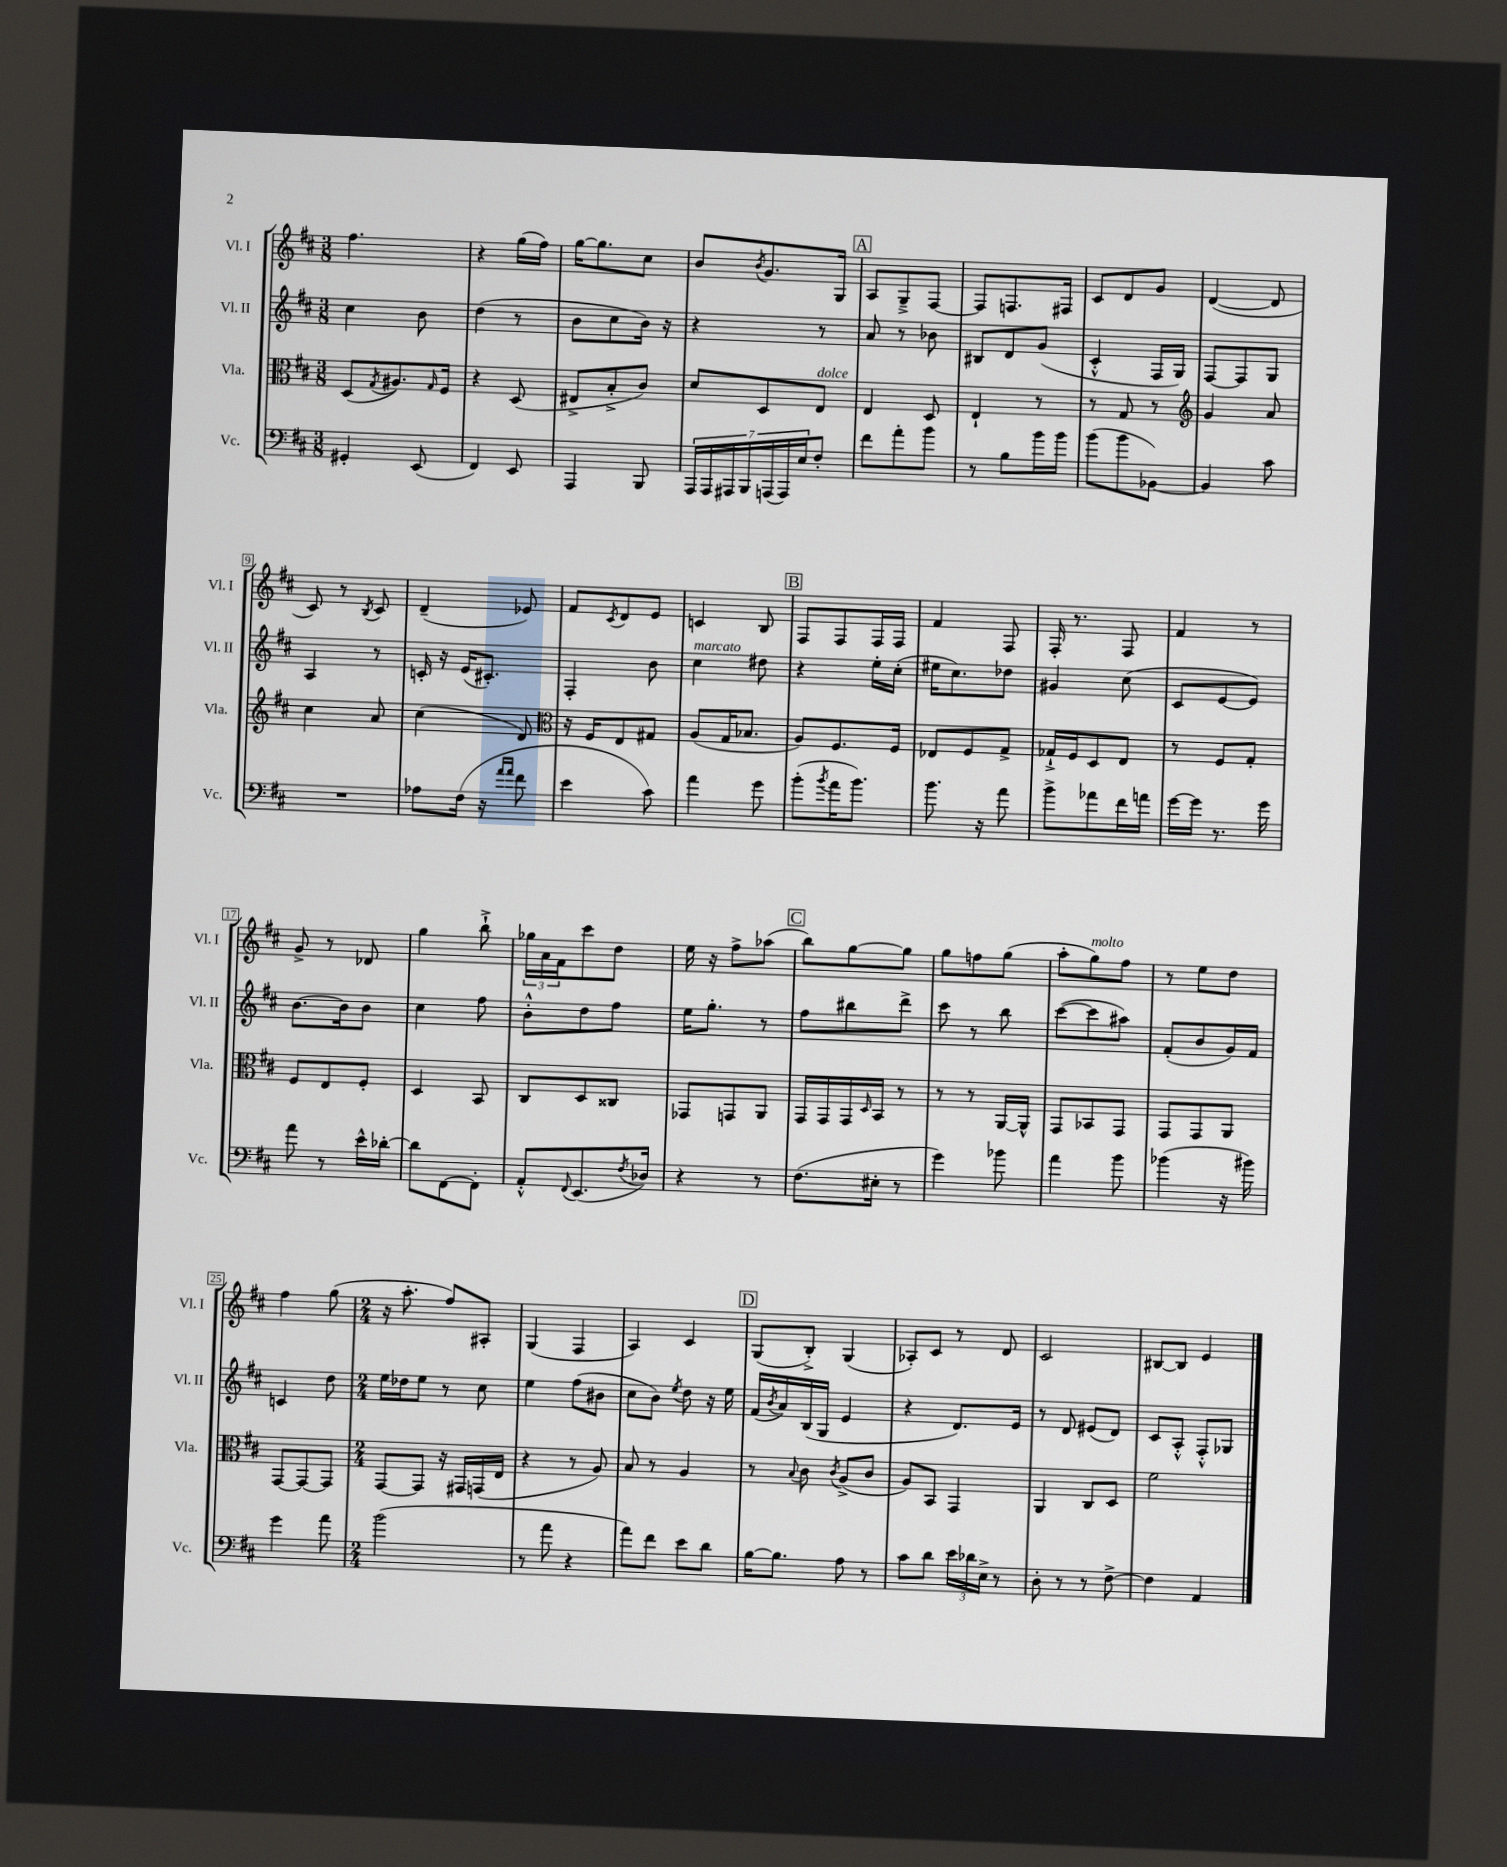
<<
\new StaffGroup <<
\new Staff = "s0" \with { instrumentName = "Vl. I" shortInstrumentName = "Vl. I" } {
    \clef treble \key d \major \numericTimeSignature \time 3/8
    fis''4. |
    r4 g''16( fis''16) |
    g''16~ g''8. cis''8 |
    b'8 \acciaccatura { b'8 } g'8. g16 |
    \mark \markup { \box "A" } a8 g8---> fis8~ |
    fis8 f8. fis16 |
    cis'8 d'8 g'8 |
    d'4~( d'8 |
    cis'8) r8 \acciaccatura { b8 } cis'8 |
    d'4--( ees'8) |
    fis'8 \acciaccatura { cis'8 } d'8 e'8 |
    c'4 b8 |
    \mark \markup { \box "B" } fis8 fis8 fis16 fis16 |
    fis'4 fis8 |
    fis16-. r8. fis8 |
    fis'4 r8 |
    g'8-> r8 des'8 |
    g''4 b''8-!-> |
    \tuplet 3/2 { ges''16 a'16 fis'16 } cis'''8 d''8 |
    e''16 r16 fis''8-> aes''8( |
    \mark \markup { \box "C" } b''8) g''8~ g''8 |
    g''8 f''8 g''8( |
    a''8-. g''8^\markup { \italic "molto" }) fis''8 |
    r8 e''8 d''8 |
    fis''4 g''8( |
    \numericTimeSignature \time 2/4 r16 a''8.-. fis''8) ais8-. |
    g4( fis4 |
    a4) cis'4 |
    \mark \markup { \box "D" } g8( b8-.->) g4( |
    aes8-.) cis'8 r8 d'8 |
    cis'2 |
    bis8~ bis8 e'4 \bar "|." |
}
\new Staff = "s1" \with { instrumentName = "Vl. II" shortInstrumentName = "Vl. II" } {
    \clef treble \key d \major \numericTimeSignature \time 3/8
    cis''4 b'8 |
    d''4( r8 |
    b'8 cis''8 b'16) r16 |
    r4 r8 |
    \mark \markup { \box "A" } a'8 r8 bes'8 |
    bis8 d'8 g'8( |
    cis'4-.-^ fis16 g16) |
    fis8~ fis8 g8 |
    a4 r8 |
    c'16-. r16 e'16( cis'8.-.) |
    fis4-. b'8 |
    cis''4^\markup { \italic "marcato" } dis''8 |
    \mark \markup { \box "B" } r4 e''16-. cis''16-.( |
    eis''16 cis''8.) des''8 |
    gis'4 cis''8( |
    cis'8 e'8~ e'8) |
    b'8.~ b'16 b'8 |
    cis''4 fis''8 |
    b'8-.-^ d''8 fis''8 |
    e''16 g''8.-. r8 |
    \mark \markup { \box "C" } fis''8 bis''8 d'''8-> |
    cis'''8 r8 b''8 |
    cis'''8~( cis'''8 ais''8) |
    fis'8-.( b'8 g'16) fis'16 |
    c'4 d''8 |
    \numericTimeSignature \time 2/4 e''16 des''16 e''8 r8 cis''8 |
    e''4 fis''8( bis'8 |
    cis''8 b'8) \acciaccatura { e''8 } d''8 r16 e''16 |
    \mark \markup { \box "D" } fis'16( \acciaccatura { b'8 } a'16) b16( g16 e'4 |
    r4 d'8.) e'16 |
    r8 d'8 eis'8( d'8) |
    cis'8 a8-.-^ fis8-.-^ ges8 \bar "|." |
}
\new Staff = "s2" \with { instrumentName = "Vla." shortInstrumentName = "Vla." } {
    \clef alto \key d \major \numericTimeSignature \time 3/8
    d8( \acciaccatura { g8 } ais8.) \grace { g16 } fis16 |
    r4 d8( |
    eis8-> b8-.-> cis'8) |
    d'8 d8 e8^\markup { \italic "dolce" } |
    \mark \markup { \box "A" } e4 d8 |
    e4-! r8 |
    r8 g8 r8 |
    \clef treble g'4 a'8 |
    cis''4 a'8 |
    cis''4( d'8) |
    \clef alto r16 fis16 e8 gis8 |
    a8( g16 bes8. |
    \mark \markup { \box "B" } a8) fis8. fis16 |
    ees8 fis8 g8-> |
    ges16-!-> fis16 d8 e8 |
    r8 fis8 g8-. |
    fis8 e8 fis8-. |
    d4 b,8 |
    cis8 d8 cisis8 |
    ges,8 g,8 a,8 |
    \mark \markup { \box "C" } g,16 g,16 g,16 \grace { d16 } b,16 r8 |
    r8 r8 a,16~ a,16-^ |
    g,8 bes,8 g,8 |
    g,8 g,8 a,8 |
    g,8~ g,8~ g,8 |
    \numericTimeSignature \time 2/4 g,8~ g,8 r16 gis,16 g,16( e16 |
    r4 r8 a8) |
    b8 r8 a4 |
    \mark \markup { \box "D" } r8 \appoggiatura { b8 } cis'8 \acciaccatura { cis'8 } a8->( cis'8 |
    a8) b,8 g,4 |
    a,4 cis8 d8 |
    fis'2 \bar "|." |
}
\new Staff = "s3" \with { instrumentName = "Vc." shortInstrumentName = "Vc." } {
    \clef bass \key d \major \numericTimeSignature \time 3/8
    gis,4-. e,8( |
    fis,4) e,8 |
    a,,4 b,,8 |
    \tuplet 7/4 { a,,16 a,,16 ais,,16 b,,16 a,,16( a,,16) e16 } fis8-. |
    \mark \markup { \box "A" } fis'8 a'8-. b'8 |
    r8 b8 b'16 b'16 |
    b'8( b'8 bes,8~) |
    bes,4 cis'8 |
    R4. |
    aes8 fis16( r16 \grace { a'16 a'16 } fis'8 |
    e'4 cis'8) |
    a'4 g'8 |
    \mark \markup { \box "B" } b'8-.( \acciaccatura { b'8 } a'16 b'8.) |
    b'8. r16 a'8 |
    b'8-> aes'8 fis'16 a'16 |
    g'16~ g'16 r8. g'16 |
    a'8 r8 e'16-^ des'16~-. |
    des'8 fis,8~ fis,8-. |
    a,8-.-^ \appoggiatura { fis,8 } e,8.( \acciaccatura { fis8 } des16) |
    r4 r8 |
    \mark \markup { \box "C" } fis8.( eis16-. r8 |
    g'4) bes'8 |
    a'4 b'8 |
    bes'4( r16 bis'16) |
    g'4 a'8 |
    \numericTimeSignature \time 2/4 b'2( |
    r8 a'8 r4 |
    a'8) fis'8 e'8 d'8 |
    \mark \markup { \box "D" } b16~ b8. a8 r8 |
    cis'8 d'8 \tuplet 3/2 { e'16 des'16 e16-> } r8 |
    d8-. r8 r8 fis8~-> |
    fis4 a,4 \bar "|." |
}
>>
>>
\layout { \context { \Score \override BarNumber.stencil = #(make-stencil-boxer 0.1 0.3 ly:text-interface::print) } }
